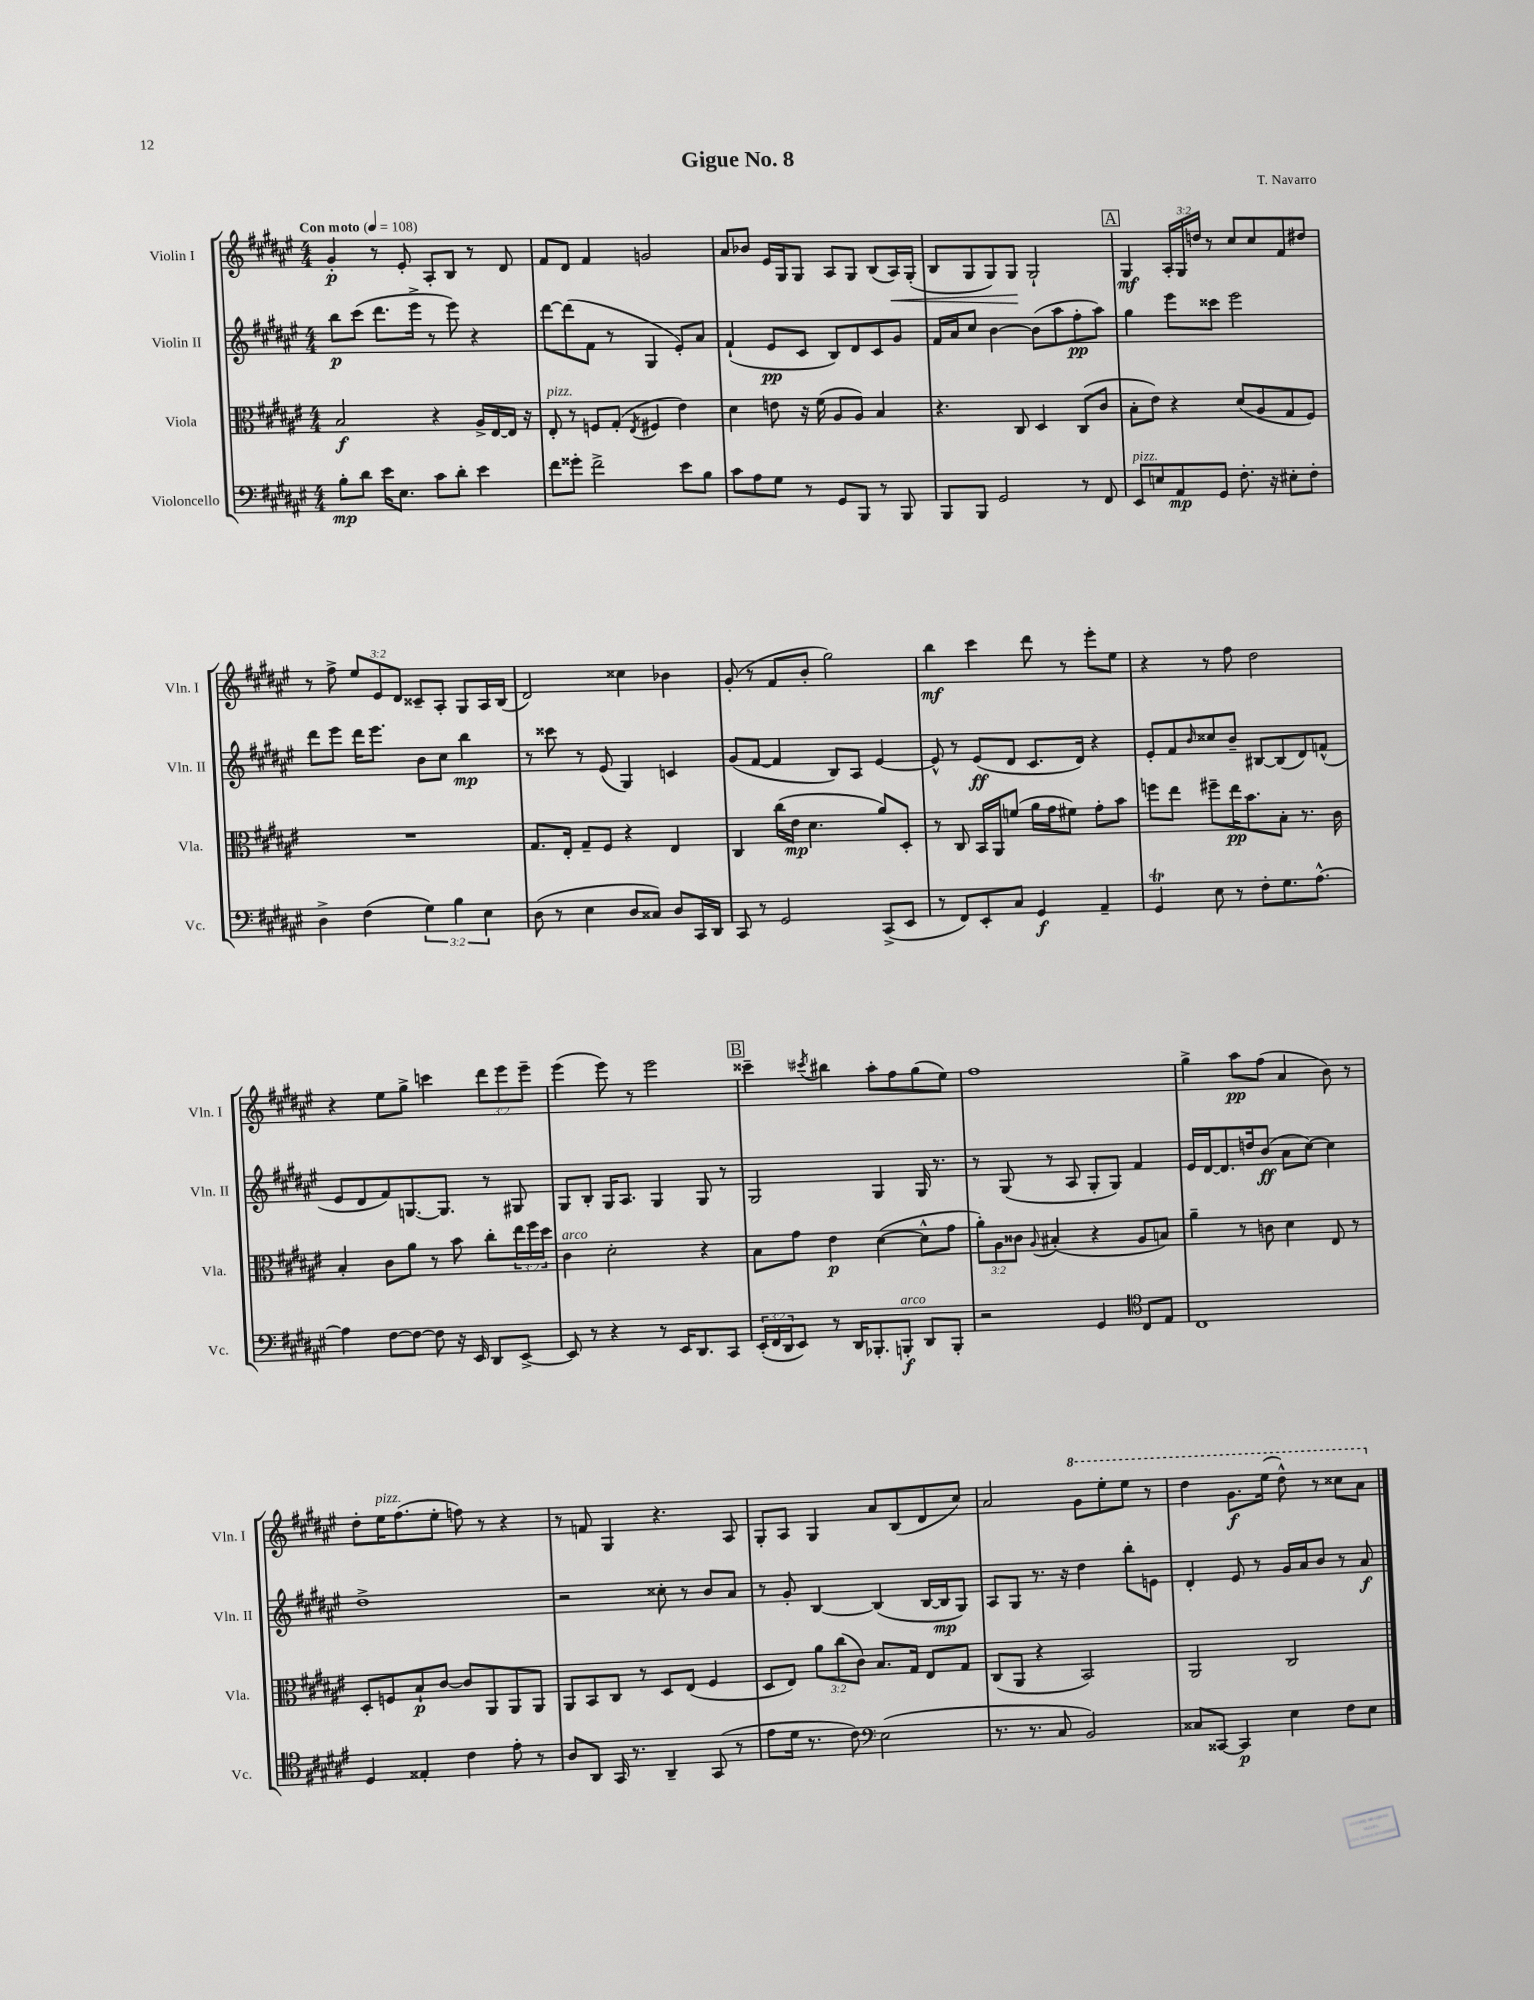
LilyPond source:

\header { title = "Gigue No. 8" composer = "T. Navarro" }
<<
\new StaffGroup <<
\new Staff = "s0" \with { instrumentName = "Violin I" shortInstrumentName = "Vln. I" } {
    \clef treble \key fis \major \numericTimeSignature \time 4/4 \override Staff.TupletNumber.text = #tuplet-number::calc-fraction-text \tempo "Con moto" 4 = 108
    gis'4-.\p r8 eis'8-. ais8-. b8 r8 dis'8 |
    fis'8 dis'8 fis'4 g'2 |
    ais'8 bes'8 eis'16 gis16 gis8 ais8 gis8 b8( ais16\<) gis16-.( |
    b8 gis8 gis8) gis8\! gis2-! |
    \mark \markup { \box "A" } gis4\mf \tuplet 3/2 { ais16-. gis16 d''16 } r8 cis''8 cis''8 fis'8 dis''8 |
    r8 fis''8-> \tuplet 3/2 { eis''8 eis'8 dis'8 } cisis'8-- ais8-. gis8 ais16 b16( |
    dis'2) cisis''4 bes'4 |
    gis'8-.( r8 fis'8 b'8-. gis''2) |
    b''4\mf cis'''4 dis'''8 r8 eis'''8-. eis''8 |
    r4 r8 fis''8 dis''2 |
    r4 eis''8 gis''8-> c'''4 \tuplet 3/2 { dis'''8 eis'''8 eis'''8-- } |
    eis'''4( eis'''8) r8 eis'''2 |
    \mark \markup { \box "B" } cisis'''4-- \acciaccatura { cis'''8 } bis''4 ais''8-. fis''8 gis''8( eis''8) |
    fis''1 |
    gis''4-> ais''8\pp fis''8( ais'4 b'8) r8 |
    dis''8-. eis''16^\markup { \italic "pizz." } fis''8.( eis''8-. f''8) r8 r4 |
    r8 f'8 gis4 r4. ais8 |
    gis8-. ais8 gis4 ais'8 b8( dis'8 cis''8) |
    ais'2 \ottava #1 gis''8 eis'''8-. eis'''8 r8 |
    dis'''4 gis''8.\f eis'''16( dis'''8-^) r8 cisis'''8 ais''8 \ottava #0 \bar "|." |
}
\new Staff = "s1" \with { instrumentName = "Violin II" shortInstrumentName = "Vln. II" } {
    \clef treble \key fis \major \numericTimeSignature \time 4/4
    b''8\p cis'''8( dis'''8. eis'''16-> r8 eis'''8) r4 |
    dis'''8~ dis'''8( fis'8 r8 gis4 eis'8-.) ais'8 |
    fis'4-!( eis'8\pp cis'8 b8) dis'8 cis'8 gis'8 |
    fis'16 ais'16 cis''8 b'4~ b'8( ais''8 fis''8-.\pp ais''8) |
    \mark \markup { \box "A" } gis''4 eis'''8 cisis'''8 eis'''2 |
    dis'''8 eis'''8 dis'''16 eis'''8. b'8 cis''8 b''4\mp |
    r8 cisis'''8 r8 eis'8( gis4) c'4 |
    gis'8( fis'8~ fis'4 b8) ais8 eis'4~ |
    eis'8-^ r8 eis'8\ff( dis'8 cis'8. dis'16) r4 |
    eis'8-. fis'8 \grace { b'16 } cisis''8 b'8-- bis8~ bis8( dis'8) f'8-^( |
    eis'8 dis'8 fis'8) g8.~ g8. r8 gis8 |
    gis8 b8-. gis16 ais8. gis4 gis8 r8 |
    \mark \markup { \box "B" } gis2 gis4 gis16 r8. |
    r8 gis8( r8 ais8 gis8-. gis8) fis'4 |
    eis'16 dis'16~ dis'8. d''16 b'8\ff( ais'8 cis''8~) cis''4 |
    dis''1-> |
    r2 cisis''8-. r8 b'8 ais'8 |
    r8 gis'8-. b4~ b4( b16~ b16\mp gis8) |
    ais8 gis8 r8. r16 dis''4 b''8-. e'8 |
    dis'4-. eis'8 r8 gis'16 ais'16 b'8 r8 ais'8\f \bar "|." |
}
\new Staff = "s2" \with { instrumentName = "Viola" shortInstrumentName = "Vla." } {
    \clef alto \key fis \major \numericTimeSignature \time 4/4 \override Staff.TupletNumber.text = #tuplet-number::calc-fraction-text
    b2\f r4 ais16-> eis16~ eis16 r16 |
    eis8-.^\markup { \italic "pizz." } r8 f8 gis8-.( \acciaccatura { eis8 } fis4 eis'4) |
    dis'4 e'8 r16 fis'16( ais8 ais8) b4 |
    r4. cis8 dis4 cis8( cis'8 |
    \mark \markup { \box "A" } b8-. eis'8) r4 dis'8( ais8 gis8 fis8) |
    R1 |
    gis8. eis16-. gis8-- fis8 r4 eis4 |
    cis4 cis''16( eis'16\mp dis'4. ais'8) dis8-. |
    r8 cis8 b,16 ais,16 f'8( ais'16 gis'16 fis'8) gis'8-. b'8 |
    f''8 eis''8 fis''8-- eis''16\pp b'8. b8-. r8. cis'16 |
    b4-. cis'8 ais'8 r8 b'8 cis''8-. \tuplet 3/2 { eis''16 fis''16 dis''16 } |
    cis'4^\markup { \italic "arco" } dis'2-. r4 |
    \mark \markup { \box "B" } b8 gis'8 eis'4\p dis'4~( dis'8-^ gis'8 |
    \tuplet 3/2 { ais'8-.) ais8 cisis'8 } \appoggiatura { ais8 } bis4-.( r4 ais8 b8) |
    ais'4-- r8 c'8 dis'4 eis8 r8 |
    dis8-. f8 b8-!\p cis'8~ cis'8 ais,8 ais,8 ais,8 |
    ais,8 b,8 cis8 r8 dis8 eis8( fis4 |
    dis8 eis8) \tuplet 3/2 { ais'8 cis''8( cis'8) } b8. gis16 eis8 gis8 |
    cis8( ais,8 r4 b,2) |
    ais,2 cis2 \bar "|." |
}
\new Staff = "s3" \with { instrumentName = "Violoncello" shortInstrumentName = "Vc." } {
    \clef bass \key fis \major \numericTimeSignature \time 4/4 \override Staff.TupletNumber.text = #tuplet-number::calc-fraction-text
    b8-.\mp dis'8 eis'16 eis8. cis'8 dis'8-. eis'4 |
    fis'8 gisis'8-. fis'2-> eis'8 b8 |
    cis'8 ais8 gis8 r8 gis,8 b,,8 r8 b,,8 |
    b,,8 b,,8 gis,2 r8 fis,8 |
    \mark \markup { \box "A" } eis,8^\markup { \italic "pizz." } e8 ais,8\mp gis,8 fis8.-. r16 eis8-. fis8-. |
    dis4-> fis4( \tuplet 3/2 { gis4) b4 eis4 } |
    dis8( r8 eis4 dis8 cisis8) dis8 cis,16 dis,16 |
    cis,8 r8 gis,2 cis,8->( eis,8 |
    r8 fis,8) eis,8-. cis8 gis,4\f ais,4-- |
    gis,4\trill eis8 r8 fis8-. gis8. ais8.~-^ |
    ais4 fis8~ fis8~ fis8 r16 eis,16 dis,8 eis,8~-> |
    eis,8 r8 r4 r8 eis,16 dis,8. cis,8 |
    \mark \markup { \box "B" } \tuplet 3/2 { eis,16-.( fis,16 dis,16 } eis,8) r8 dis,16 bes,,8.-. b,,8-.\f^\markup { \italic "arco" } dis,8 b,,8-. |
    r2 gis,4 \clef tenor cis8 eis8 |
    cis1 |
    dis4 eisis4-. cis'4 eis'8-. r8 |
    ais8 ais,8 gis,16 r8. ais,4-- gis,8( r8 |
    eis'8 dis'16 r8. cis'8) \clef bass eis2( |
    r8. r8. cis8 b,2) |
    cisis8 cisis,8~ cisis,4\p eis4 fis8 eis8 \bar "|." |
}
>>
>>
\layout { \context { \Score \remove "Bar_number_engraver" } }
